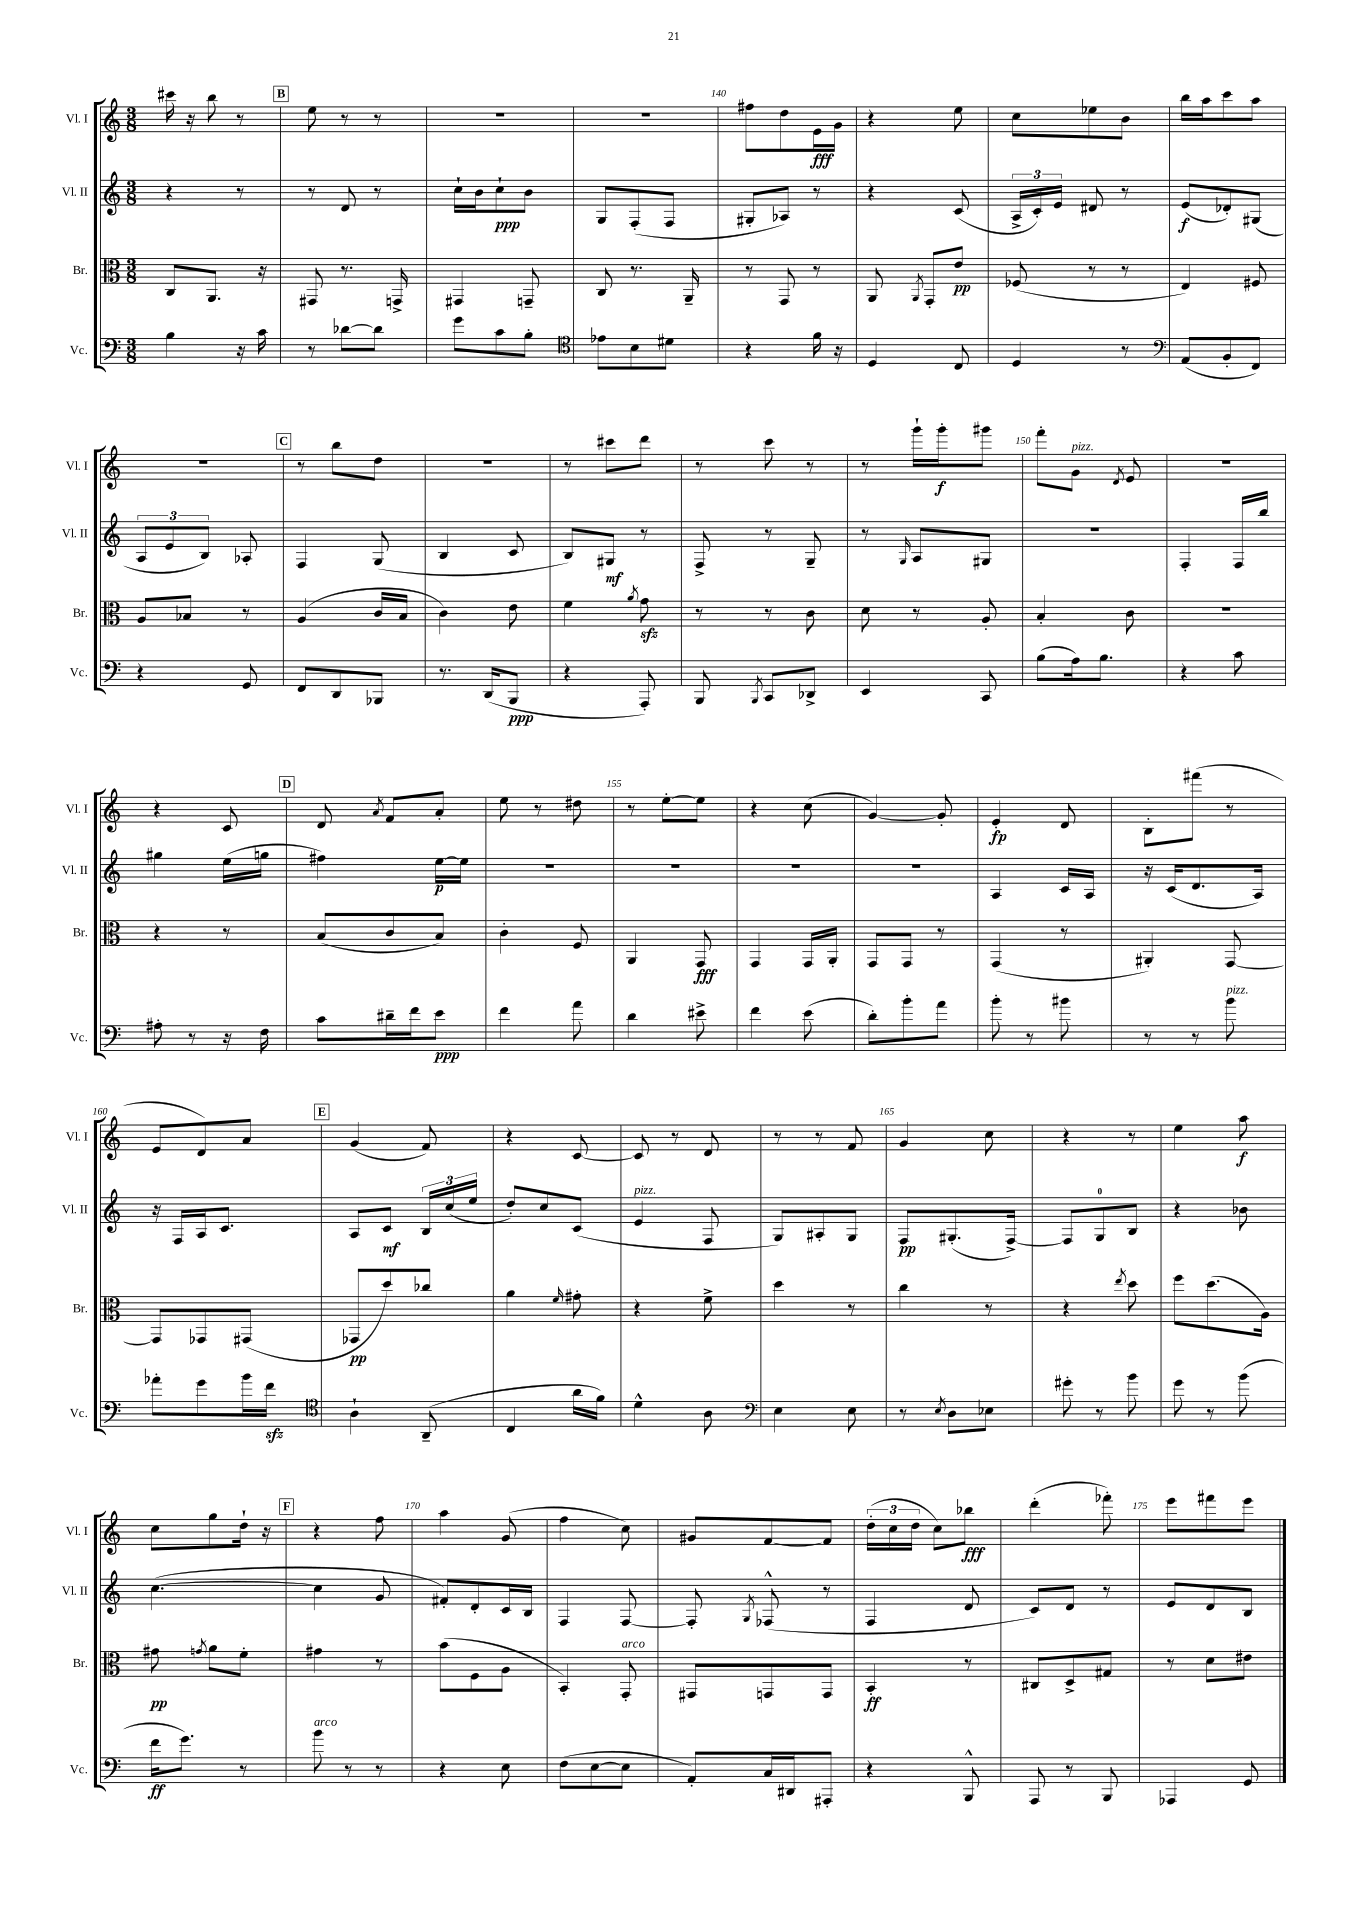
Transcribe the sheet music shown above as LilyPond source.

<<
\new StaffGroup <<
\new Staff = "s0" \with { instrumentName = "Vl. I" shortInstrumentName = "Vl. I" } {
    \clef treble \key c \major \numericTimeSignature \time 3/8
    \autoBeamOff cis'''16 r16 b''8 r8 |
    \mark \markup { \box "B" } e''8 r8 r8 |
    r4. |
    R4. |
    fis''8[ d''8 e'16\fff g'16] |
    r4 e''8 |
    c''8[ ees''8 b'8] |
    b''16[ a''16 c'''8 a''8] |
    R4. |
    \mark \markup { \box "C" } r8 b''8[ d''8] |
    R4. |
    r8 cis'''8[ d'''8] |
    r8 c'''8 r8 |
    r8 g'''16[-! g'''16-.\f gis'''8] |
    f'''8[-. g'8]^\markup { \italic "pizz." } \acciaccatura { d'8 } e'8 |
    R4. |
    r4 c'8 |
    \mark \markup { \box "D" } d'8 \acciaccatura { a'8 } f'8[ a'8]-. |
    e''8 r8 dis''8 |
    r8 e''8[~-. e''8] |
    r4 c''8( |
    g'4~) g'8-. |
    e'4-.\fp d'8 |
    b8[-. fis'''8]( r8 |
    e'8[ d'8) a'8] |
    \mark \markup { \box "E" } g'4( f'8) |
    r4 c'8~ |
    c'8 r8 d'8 |
    r8 r8 f'8 |
    g'4 c''8 |
    r4 r8 |
    e''4 a''8\f |
    c''8[ g''8 d''16]-! r16 |
    \mark \markup { \box "F" } r4 f''8 |
    a''4 g'8( |
    f''4 c''8) |
    gis'8[ f'8~ f'8] |
    \tuplet 3/2 { d''16[-.( c''16 d''16] } c''8[) bes''8]\fff |
    d'''4-.( fes'''8-.) |
    e'''8[ fis'''8 e'''8] \bar "|." |
}
\new Staff = "s1" \with { instrumentName = "Vl. II" shortInstrumentName = "Vl. II" } {
    \clef treble \key c \major \numericTimeSignature \time 3/8
    \autoBeamOff r4 r8 |
    \mark \markup { \box "B" } r8 d'8 r8 |
    c''16[-! b'16 c''8-!\ppp b'8] |
    g8[ f8-.( f8] |
    gis8[-. aes8]) r8 |
    r4 c'8( |
    \tuplet 3/2 { a16[-> c'16-.) e'16] } dis'8 r8 |
    e'8[\f( des'8-.) gis8]( |
    \tuplet 3/2 { a8[ e'8 b8]) } aes8-. |
    \mark \markup { \box "C" } f4 g8( |
    b4 c'8 |
    b8[) gis8]\mf r8 |
    f8-> r8 g8-- |
    r8 \grace { g16 } a8[ gis8] |
    R4. |
    f4-. f16[ b''16] |
    gis''4 e''16[( g''16] |
    \mark \markup { \box "D" } fis''4) e''16[~\p e''16] |
    R4. |
    R4. |
    R4. |
    R4. |
    a4 c'16[ a16] |
    r16 c'16[( d'8. a16]) |
    r16 f16[ a16 c'8.] |
    \mark \markup { \box "E" } a8[ c'8]\mf \tuplet 3/2 { b16[ c''16( e''16] } |
    d''8[-.) c''8 c'8]( |
    e'4^\markup { \italic "pizz." } f8 |
    g8[) ais8-. g8] |
    f8[\pp gis8.-.( f16]~->) |
    f8[ g8-0 b8] |
    r4 bes'8 |
    c''4.~( |
    \mark \markup { \box "F" } c''4 g'8 |
    fis'8[-.) d'8-. c'16 b16] |
    f4 f8~ |
    f8-. \acciaccatura { g8 } fes8-^( r8 |
    f4 d'8 |
    c'8[) d'8] r8 |
    e'8[ d'8 b8] \bar "|." |
}
\new Staff = "s2" \with { instrumentName = "Br." shortInstrumentName = "Br." } {
    \clef alto \key c \major \numericTimeSignature \time 3/8
    \autoBeamOff c8[ a,8.] r16 |
    \mark \markup { \box "B" } gis,8 r8. g,16-> |
    gis,4 g,8-- |
    c8 r8. a,16-- |
    r8 g,8 r8 |
    a,8 \acciaccatura { a,8 } g,8[-. e'8]\pp |
    fes8( r8 r8 |
    e4) fis8 |
    a8[ bes8] r8 |
    \mark \markup { \box "C" } a4( c'16[ b16] |
    c'4) e'8 |
    f'4 \acciaccatura { a'8 } g'8\sfz |
    r8 r8 c'8 |
    d'8 r8 a8-. |
    b4-. c'8 |
    R4. |
    r4 r8 |
    \mark \markup { \box "D" } b8[( c'8 b8]) |
    c'4-. f8 |
    a,4 g,8\fff |
    g,4 g,16[ a,16]-. |
    g,8[ g,8] r8 |
    g,4( r8 |
    ais,4-.) g,8~ |
    g,8[ ges,8 gis,8]( |
    \mark \markup { \box "E" } ges,8[\pp d''8) ces''8] |
    a'4 \grace { f'16 } gis'8-. |
    r4 f'8-> |
    d''4 r8 |
    c''4 r8 |
    r4 \acciaccatura { e''8 } d''8 |
    f''8[ d''8.( a16]) |
    gis'8\pp \acciaccatura { g'8 } a'8[ f'8]-. |
    \mark \markup { \box "F" } gis'4 r8 |
    b'8[( f8 a8] |
    b,4-.) g,8-.^\markup { \italic "arco" } |
    gis,8[ g,8 g,8] |
    b,4-.\ff r8 |
    cis8[ d8-> gis8] |
    r8 d'8[ eis'8] \bar "|." |
}
\new Staff = "s3" \with { instrumentName = "Vc." shortInstrumentName = "Vc." } {
    \clef bass \key c \major \numericTimeSignature \time 3/8
    \autoBeamOff b4 r16 c'16 |
    \mark \markup { \box "B" } r8 des'8[~ des'8] |
    g'8[ c'8 b8]-. |
    \clef tenor ees'8[ b8 dis'8] |
    r4 f'16 r16 |
    d4 c8 |
    d4 r8 |
    \clef bass a,8[( b,8-. f,8]) |
    r4 g,8 |
    \mark \markup { \box "C" } f,8[ d,8 bes,,8] |
    r8. d,16[( b,,8]\ppp |
    r4 a,,8-.) |
    b,,8 \acciaccatura { b,,8 } c,8[ des,8]-> |
    e,4 c,8 |
    b8[( a16) b8.] |
    r4 c'8 |
    ais8-. r8 r16 f16 |
    \mark \markup { \box "D" } c'8[ dis'16-- f'16 e'8]\ppp |
    f'4 a'8 |
    d'4 eis'8-> |
    f'4 e'8( |
    d'8[-.) b'8-. a'8] |
    b'8-. r8 bis'8 |
    r8 r8 b'8^\markup { \italic "pizz." } |
    aes'8[-. g'8 b'16 f'16]\sfz |
    \mark \markup { \box "E" } \clef tenor a4-! a,8--( |
    c4 a'16[ f'16]) |
    d'4-^ a8 |
    \clef bass e4 e8 |
    r8 \acciaccatura { e8 } d8[ ees8] |
    gis'8-. r8 b'8 |
    g'8 r8 b'8( |
    f'16[\ff g'8.]) r8 |
    \mark \markup { \box "F" } b'8^\markup { \italic "arco" } r8 r8 |
    r4 e8 |
    f8[( e8~ e8] |
    a,8[-.) c16 dis,16 ais,,8]-. |
    r4 b,,8-^ |
    a,,8 r8 b,,8 |
    aes,,4 g,8 \bar "|." |
}
>>
>>
\layout { \context { \Score currentBarNumber = #136 \override BarNumber.break-visibility = ##(#f #t #t) barNumberVisibility = #(every-nth-bar-number-visible 5) } }
